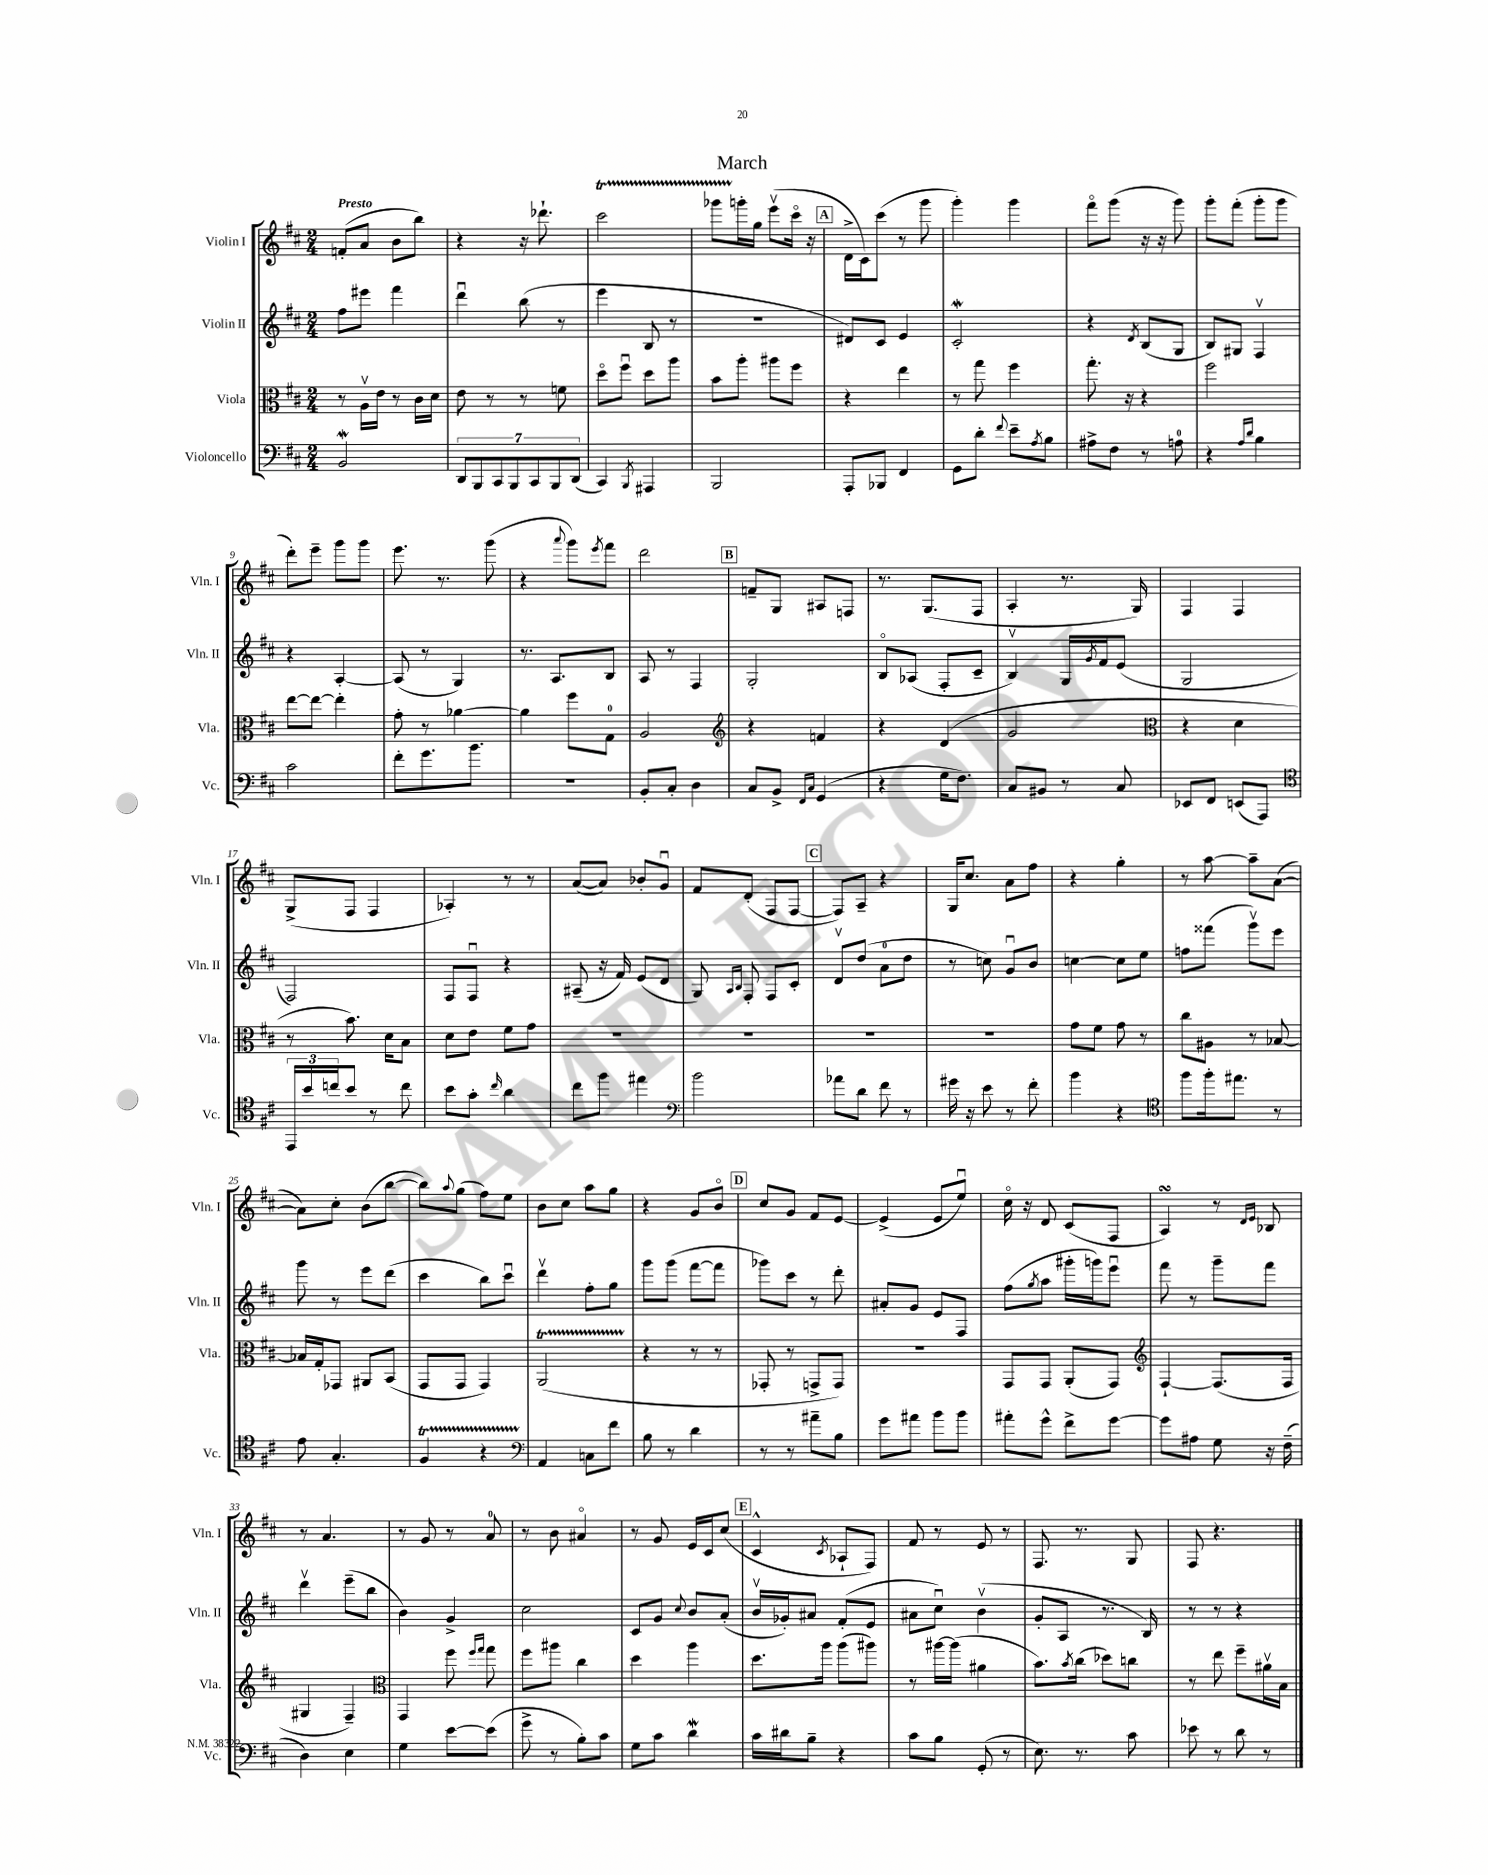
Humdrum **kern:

**kern	**kern	**kern	**kern
*staff4	*staff3	*staff2	*staff1
*clefF4	*clefC3	*clefG2	*clefG2
*k[f#c#]	*k[f#c#]	*k[f#c#]	*k[f#c#]
*M2/4	*M2/4	*M2/4	*M2/4
2BB/	8r	8ff#\L	(8f'/L
.	16Av\LL	8eee#\J	8a/J
.	16e\JJ	.	.
.	8r	4fff#\	8b\L
.	16c#\LL	.	8bb\J)
.	16d\JJ	.	.
=	=	=	=
14DD/L	8e\	4dddu\	4r
14BBB/	.	.	.
.	8r	.	.
14CC#/	.	.	.
14BBB/	.	.	.
.	8r	(8bb\	16r
14CC#/	.	.	.
.	.	.	8.ddd-`\
14BBB/	.	.	.
.	8f\	8r	.
(14DD/J	.	.	.
=	=	=	=
4CC#/)	8ddo\L	4eee\	2ccc#\
.	8ff#u\J	.	.
8qBBB/	.	.	.
4AAA#/	8dd\L	8B/	.
.	8aa\J	8r	.
=	=	=	=
2BBB/	8b\L	2r	8ggg-\L
.	8aa'\J	.	16ggg'\L
.	.	.	16gg\JJ
.	8aa#\L	.	(8eeev\L
.	8ff#\J	.	16ccc#o\Jk
.	.	.	16r
=	=	=	=
8AAA'/L	4r	8d#/L)	16d^\LL
.	.	.	16c#\J)
8BBB-/J	.	8c#/J	(8ccc#\J
4FF#/	4ee\	4e/	8r
.	.	.	8ggg\
=	=	=	=
8GG\L	8r	2c#'/	4ggg'\)
8d'\J	8gg\	.	.
8qqf#/	.	.	.
8e~\L	4ff#\	.	4ggg\
8qA/	.	.	.
8B\J	.	.	.
=	=	=	=
8A#^\L	8.gg'\	4r	8fff#o\L
8F#\J	.	.	(8ggg\J
.	16r	.	.
.	.	8qd/	.
8r	4r	(8B/L	16r
.	.	.	16r
8A\	.	8G/J	8ggg\)
=	=	=	=
4r	2ff#\	8B/L)	8ggg'\L
.	.	8G#/J	(8fff#'\J
16qqA/LL	.	.	.
16qqd/JJ	.	.	.
4B\	.	4F#v/	8ggg'\L
.	.	.	8ggg\J
=	=	=	=
2c#\	[8ee\L	4r	8ddd'\L)
.	8ee\_J	.	8eee~\J
.	4ee'\]	[4A'/	8ggg\L
.	.	.	8ggg\J
=	=	=	=
8f#'\L	8g'\	(8A/]	8.eee\
8.g\	8r	8r	.
.	.	.	8.r
.	[4a-\	4G/)	.
8.b\J	.	.	.
.	.	.	(8ggg\
=	=	=	=
2r	4a-\]	8.r	4r
.	.	8.A/L	.
.	.	.	8qqaaa/
.	8ff#\L	.	8ggg\L)
.	.	.	8qeee/
.	8G\J	8B/J	8fff#\J
=	=	=	=
8BB'/L	2A/	8A/	2ddd\
8C#'/J	.	8r	.
4D\	.	4F#/	.
=	=	=	=
*	*clefG2	*	*
8C#/L	4r	2G'/	8f~/L
8BB^/J	.	.	8G/J
16qqFF#/LL	.	.	.
16qqC#/JJ	.	.	.
(4GG/	4f/	.	8A#/L
.	.	.	8F/J
=	=	=	=
4r	4r	8Bo/L	8.r
.	.	(8A-/J	.
.	.	.	(8.G/L
16G\LK	(4d/	8F#'/L	.
8.F#\J)	.	.	.
.	.	8c#~/J	8F#/J
=	=	=	=
8C#/L	2g/	4Bv/)	4A'/
8BB#/J	.	.	.
8r	.	16G/LL	8.r
.	.	8qg/	.
.	.	16f#/J	.
8C#/	.	(8e/J	.
.	.	.	16G/)
=	=	=	=
*	*clefC3	*	*
8EE-/L	4r	2G/	4F#/
8FF#/J	.	.	.
(8EE/L	4d\	.	4F#/
8AAA/J)	.	.	.
=	=	=	=
*clefC4	*	*	*
24EE/LL	8r	2F#/)	(8G^/L
24b/	.	.	.
24cc/J	.	.	.
8b/J	8.b\)	.	8F#/J
8r	.	.	4F#/
.	16d\LK	.	.
8cc\	8B\J	.	.
=	=	=	=
8b\L	8d\L	8F#/L	4A-'/)
8g'\J	8e\J	8F#u/J	.
16qqcc#/	.	.	.
4a\	8f#\L	4r	8r
.	8g\J	.	8r
=	=	=	=
8cc#\L	2r	(8A#~/	([8a/L
8ff#\J	.	16r	8a/]J)
.	.	16f#/)	.
4ee#\	.	(8e/L	8b-'/L
.	.	8d/J	8gu/J
=	=	=	=
*clefF4	*	*	*
2b\	2r	8G/)	8f#/L
.	.	16qqA/LL	.
.	.	16qqB/JJ	.
.	.	8F#'/	(8d'/J
.	.	8F#/L	8F#/L
.	.	8c#'/J	[8F#/J
=	=	=	=
8a-\L	2r	8dv/L	8F#/]L)
8d\J	.	(8dd/J	8A~/J
8f#\	.	8a\L	4r
8r	.	8dd\J	.
=	=	=	=
16g#\	2r	8r	16G/LK
16r	.	.	8.cc#/J
8e\	.	8cc\)	.
8r	.	8gu/L	8a\L
8f#'\	.	8b/J	8ff#\J
=	=	=	=
4b\	8g\L	[4cc\	4r
.	8f#\J	.	.
4r	8g\	8cc\]L	4gg'\
.	8r	8ee\J	.
=	=	=	=
*clefC4	*	*	*
8ff#\L	8cc#\L	8ff\L	8r
16ff#'\k	8A#\J	(8fff##\J	[8aa\
8.ee#\J	.	.	.
.	8r	8gggv\L)	8aa~\]L
8r	[8B-/	8eee\J	([8a\J
=	=	=	=
8e\	16B-/]LL	8ggg\	8a\]L)
.	16G'/J	.	.
4.G'/	8GG-/J	8r	8cc#'\J
.	8AA#/L	8eee\L	(8b\L
.	(8BB/J	(8ddd\J	[8bb\J
=	=	=	=
4F#/	8GG/L	4ccc#\	8bb\]L)
.	.	.	8qqaa/
.	8GG/J	.	(8gg\J
4r	4GG/)	8bb\L)	8ff#\L)
.	.	8ccc#u\J	8ee\J
=	=	=	=
*clefF4	*	*	*
4AA/	(2AA/	4dddv\	8b\L
.	.	.	8cc#\J
8C\L	.	8ff#'\L	8aa\L
8f#\J	.	8gg\J	8gg\J
=	=	=	=
8B\	4r	8ggg\L	4r
8r	.	(8ggg\J	.
4d\	8r	[8fff#\L	8g/L
.	8r	8fff#\]J	8bo/J
=	=	=	=
8r	8GG-'/	8ggg-\L)	8cc#/L
8r	8r	8ccc#\J	8g/J
8a#~\L	8GG^/L	8r	8f#/L
8B\J	8GG/J)	8ddd'\	[8e/J
=	=	=	=
8g\L	2r	8a#'/L	(4e^/]
8a#\J	.	8g/J	.
8b\L	.	8e/L	8e/L
8b\J	.	8F#/J	8eeu/J)
=	=	=	=
8a#'\L	8GG/L	(8ff#\L	16cc#o\
.	.	.	16r
.	.	8qgg/	.
8g^^\J	8GG/J	8aa\J	8d/
8f#^\L	(8AA'/L	16ggg#'\LL	(8c#/L
.	.	16ggg\J)	.
[8g\J	8GG/J)	8eeeu\J	8F#/J
=	=	=	=
*	*clefG2	*	*
8g\]L	[4F#`/	8fff#\	4A/)
8A#\J	.	8r	.
8G\	(8.F#/]L	8ggg~\L	8r
.	.	.	16qqd/LL
.	.	.	16qqe/JJ
16r	.	8fff#\J	8B-/
(16F#~\	16F#/Jk	.	.
=	=	=	=
4D\)	4G#/	4dddv\	8r
.	.	.	4.a/
4E\	4F#~/)	(8eee~\L	.
.	.	8bb\J	.
=	=	=	=
*	*clefC3	*	*
4G\	4GG/	4b\)	8r
.	.	.	8g/
[8e\L	8ff#\	4g^/	8r
.	16qqff#/LL	.	.
.	16qqgg/JJ	.	.
(8e\]J	8gg\	.	8a/
=	=	=	=
8g^\	8ff#\L	2cc#\	8r
8r	8aa#\J	.	8b\
8B'\L)	4cc#\	.	4a#o/
8c#\J	.	.	.
=	=	=	=
8G\L	4dd\	8c#/L	8r
8c#\J	.	8g/J	8g/
.	.	8qqcc#/	.
4d\	4aa\	8b/L	16e/LL
.	.	.	16c#/J
.	.	(8a'/J	(8cc#/J
=	=	=	=
16c#\LL	8.dd\L	16bv/LL	4c#^^/
16d#\J	.	16g-'/J)	.
8B~\J	.	8a#/J	.
.	16aa\Jk	.	.
.	.	.	8qc#/
4r	(8aa\L	(8f#'/L	8A-`/L
.	8aa#\J)	8e/J	8F#/J)
=	=	=	=
8c#\L	8r	8a#\L	8f#/
8B\J	[16aa#\LL	8cc#u\J)	8r
.	(16aa#\]JJ	.	.
(8GG'/	4a#\	(4bv\	8e/
8r	.	.	8r
=	=	=	=
8.E\)	8.b\L)	8g'/L	8.F#/
.	.	8A/J	.
.	8qb/	.	.
8.r	(16cc#\Jk	.	8.r
.	8dd-\L)	8.r	.
8c#\	8cc\J	.	8G/
.	.	16B/)	.
=	=	=	=
8e-\	8r	8r	8F#/
8r	8ee\	8r	4.r
8d\	8ff#~\L	4r	.
8r	16a#v\L	.	.
.	16B\JJ	.	.
==	==	==	==
*-	*-	*-	*-
